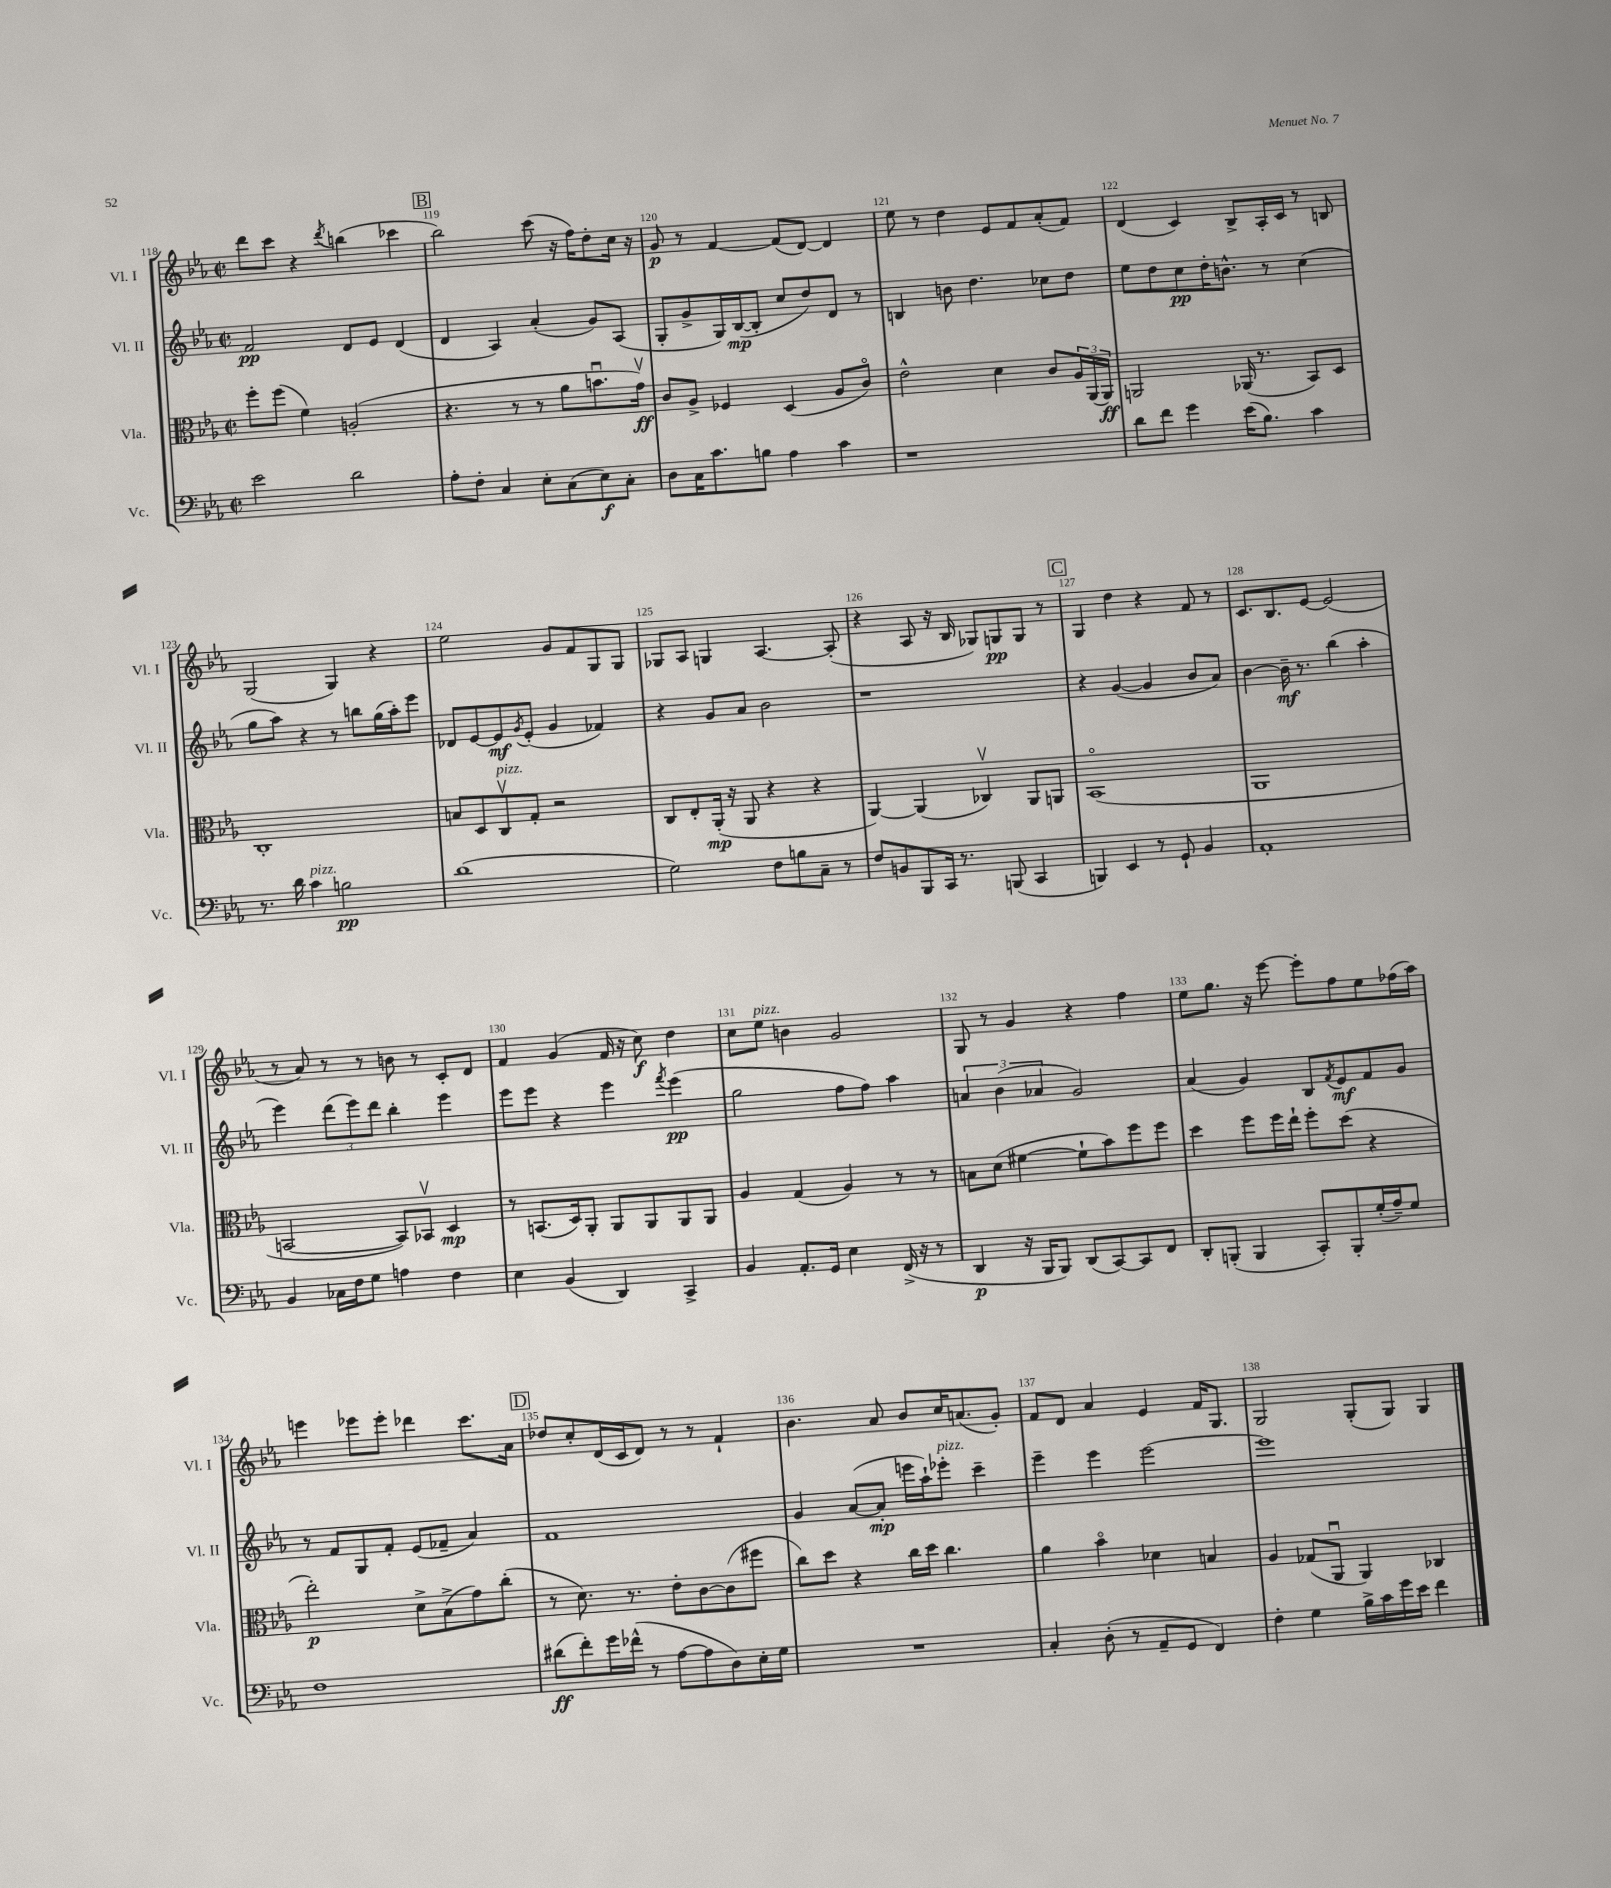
<<
\new StaffGroup <<
\new Staff = "s0" \with { instrumentName = "Vl. I" shortInstrumentName = "Vl. I" } {
    \clef treble \key ees \major \defaultTimeSignature \time 2/2
    d'''8 c'''8 r4 \acciaccatura { d'''8 } b''4( ces'''4 |
    \mark \markup { \box "B" } bes''2) c'''8( r16 f''16) d''8-. c''16 r16 |
    g'8\p r8 f'4~ f'8( d'8~) d'4 |
    ees''8 r8 d''4 ees'8 f'8 aes'8-.( f'8) |
    d'4( c'4) bes8-> aes16-. c'16 r8 b8 |
    g2( g4) r4 |
    ees''2 g'8 f'8 g8 g8 |
    ges8 aes8 g4 aes4.~ aes8-.( |
    r4 aes8 r16 bes16 ges8) g8\pp g8 r8 |
    \mark \markup { \box "C" } g4 d''4 r4 f'8 r8 |
    c'8. bes8. ees'8~ ees'2( |
    r8 aes'8) r8 r8 b'8 r8 c'8-. d'8 |
    f'4 g'4( f'16 r16 c''8\f) d''4 |
    c''8 ees''8^\markup { \italic "pizz." } b'4 g'2 |
    g8 r8 g'4 r4 f''4 |
    ees''8 g''8. r16 ees'''8~ ees'''8-. f''8 ees''8 fes''16( aes''16) |
    e'''4 ees'''8 ees'''8-. des'''4 c'''8. aes'16 |
    \mark \markup { \box "D" } des''8 c''8-. d'16( c'16 d'8) r8 r8 f'4-! |
    bes'4. aes'8 bes'8 c''16 a'8.( g'8-.) |
    f'8 d'8 aes'4 ees'4 f'16 g8. |
    g2 g8-.( g8) g4 \bar "|." |
}
\new Staff = "s1" \with { instrumentName = "Vl. II" shortInstrumentName = "Vl. II" } {
    \clef treble \key ees \major \defaultTimeSignature \time 2/2
    f'2\pp d'8 ees'8 d'4( |
    \mark \markup { \box "B" } d'4 aes4) aes'4-.( g'8) aes8( |
    g8-. g'8-> g16) bes16~\mp( bes8-. c''8 d''8) d'8 r8 |
    b4 b'8 d''4. ces''8 d''8 |
    ees''8 d''8 c''8\pp d''16-. b'8.-^ r8 c''4( |
    g''8 aes''8) r4 r8 b''8 g''16( aes''16-.) ees'''8 |
    des'8 ees'8~ ees'8\mf \acciaccatura { g'8 } ees'8-.( g'4 fes'4) |
    r4 g'8 aes'8 bes'2 |
    r1 |
    \mark \markup { \box "C" } r4 g'4~( g'4 bes'8 aes'8) |
    bes'4~ bes'16--\mf r8. bes''4( aes''4-. |
    ees'''4) \tuplet 3/2 { d'''8( ees'''8) d'''8 } bes''4-. ees'''4 |
    ees'''8 ees'''8 r4 ees'''4 \acciaccatura { f'''8 } ees'''4\pp( |
    g''2 f''8 f''8) aes''4 |
    \tuplet 3/2 { a'4 bes'4( aes'4 } g'2) |
    aes'4( g'4) bes8 \acciaccatura { f'8 } ees'8\mf f'8 g'8 |
    r8 f'8 g8 f'8-. ees'8( fes'8-- aes'4) |
    \mark \markup { \box "D" } f'1 |
    g'4 aes'8~( aes'8-.\mp e'''16 aes''16-!) ees'''8-.^\markup { \italic "pizz." } c'''4-- |
    ees'''4-- ees'''4 ees'''2~ |
    ees'''1 \bar "|." |
}
\new Staff = "s2" \with { instrumentName = "Vla." shortInstrumentName = "Vla." } {
    \clef alto \key ees \major \defaultTimeSignature \time 2/2
    f''8-. f''8( f'4) a2-.( |
    \mark \markup { \box "B" } r4. r8 r8 aes'8 b'8.\downbow g'16\upbow\ff) |
    c'8 aes8-> fes4 d4( aes8 c'8\flageolet) |
    ees'2-^ d'4 c'8 \tuplet 3/2 { aes16 aes,16( aes,16\ff) } |
    a,2 aes,16( r8. bes,8) d8 |
    c1-. |
    b8 d8 c8\upbow^\markup { \italic "pizz." } g8-. r2 |
    c8 ees8-. aes,16-.\mp( r16 aes,8 r4 r4 |
    aes,4~) aes,4( ces4\upbow) aes,8 a,8 |
    \mark \markup { \box "C" } bes,1\flageolet( |
    aes,1 |
    b,2~ b,8) bes,8\upbow d4\mp |
    r8 b,8.( d16) aes,8-. aes,8 aes,8 aes,8 aes,8 |
    aes4 g4( aes4) r8 r8 |
    b8 d'8( fis'4~ fis'8-! bes'8) f''8 f''8 |
    d''4 f''8 f''16 ees''16-! f''8-. d''8( r4 |
    ees''2-.\p) d'8-> bes8->( g'8) c''8-.( |
    \mark \markup { \box "D" } r8 d'8.) r8. ees'8-. c'8~ c'8( fis''8 |
    c''8) d''8 r4 c''16 d''16 c''4. |
    aes'4 bes'4\flageolet des'4 b4 |
    aes4 ges8( aes,8\downbow aes,4) ces4 \bar "|." |
}
\new Staff = "s3" \with { instrumentName = "Vc." shortInstrumentName = "Vc." } {
    \clef bass \key ees \major \defaultTimeSignature \time 2/2
    ees'2 d'2 |
    \mark \markup { \box "B" } aes8-. f8-. c4 ees8-. c8( ees8\f) c8-. |
    d8 c16 c'8. b8 aes4 c'4 |
    r1 |
    d'8 f'8 g'4 ees'16( bes8.) c'4 |
    r8. d'16 c'4^\markup { \italic "pizz." } b2\pp |
    d'1( |
    g2) f8 b8 c8-- r8 |
    f8 b,8 bes,,8 c,16 r8. b,,8( c,4 |
    \mark \markup { \box "C" } b,,4) ees,4 r8 g,8-! bes,4 |
    aes,1-. |
    bes,4 ces16 f16 g8 a4 f4 |
    ees4 bes,4( d,4) c,4-> |
    bes,4 aes,8.-. g,16 ees4 f,16->( r16 r8 |
    d,4\p r16 bes,,16 bes,,8) d,8( c,8~) c,8 f,8 |
    d,8-. b,,8-.( b,,4 c,8-.) b,,8-. g16-.( aes16--) g8 |
    f1 |
    \mark \markup { \box "D" } dis'8\ff( f'8-.) g'16 fes'16-^( r8 aes8~ aes8 d8) ees16-. g16 |
    R1 |
    c4-. d8-.( r8 aes,8-- g,8 f,4) |
    f4-. g4 bes16-> c'16 g'16 ees'16 f'4 \bar "|." |
}
>>
>>
\layout { \context { \Score currentBarNumber = #118 \override BarNumber.break-visibility = ##(#f #t #t) barNumberVisibility = #all-bar-numbers-visible } }
